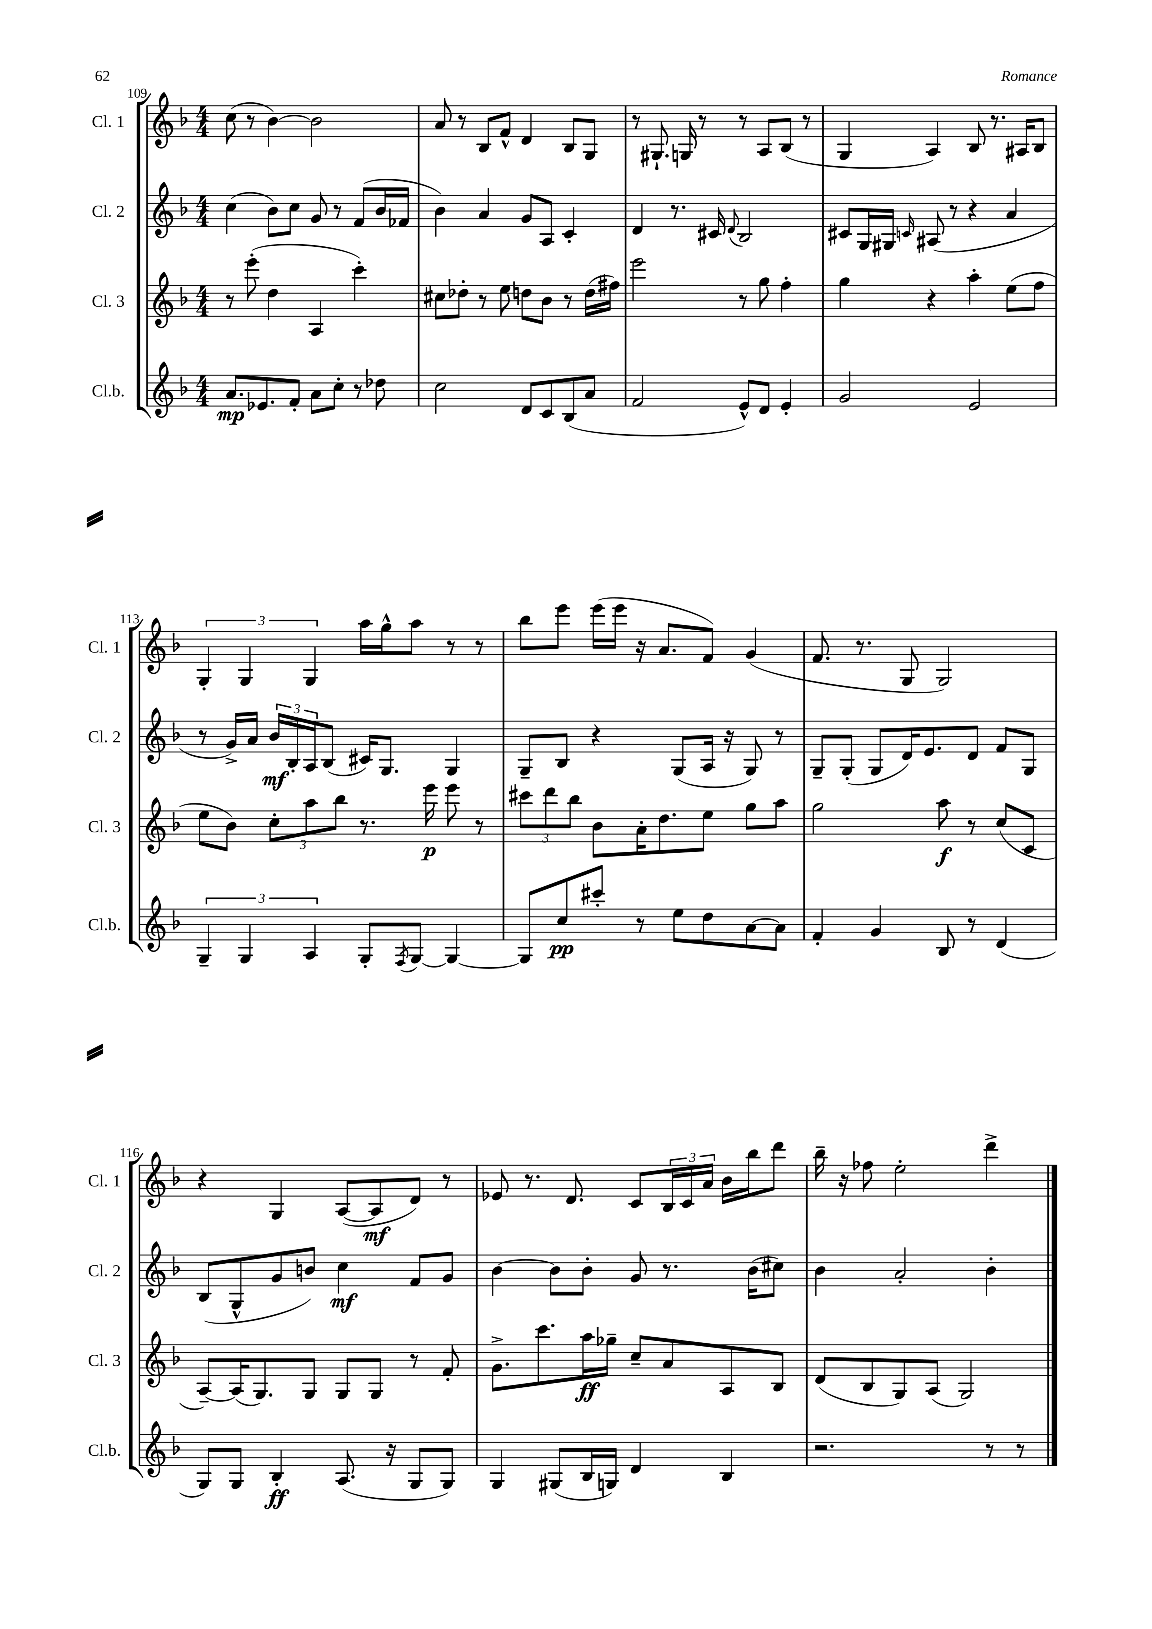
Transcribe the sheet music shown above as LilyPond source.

<<
\new StaffGroup <<
\new Staff = "s0" \with { instrumentName = "Cl. 1" shortInstrumentName = "Cl. 1" } {
    \clef treble \key f \major \numericTimeSignature \time 4/4
    c''8( r8 bes'4~) bes'2 |
    a'8 r8 bes8 f'8-^ d'4 bes8 g8 |
    r8 gis8.-! g16 r8 r8 a8 bes8( r8 |
    g4 a4) bes8 r8. ais16 bes8 |
    \tuplet 3/2 { g4-. g4 g4 } a''16 g''16-^ a''8 r8 r8 |
    bes''8 e'''8 e'''16( e'''16 r16 a'8. f'8) g'4( |
    f'8. r8. g8 g2) |
    r4 g4 a8~( a8\mf d'8) r8 |
    ees'8 r8. d'8. c'8 \tuplet 3/2 { bes16 c'16 a'16 } bes'16 bes''16 d'''8 |
    bes''16-- r16 fes''8 e''2-. d'''4-> \bar "|." |
}
\new Staff = "s1" \with { instrumentName = "Cl. 2" shortInstrumentName = "Cl. 2" } {
    \clef treble \key f \major \numericTimeSignature \time 4/4
    c''4( bes'8) c''8 g'8 r8 f'8( bes'16 fes'16 |
    bes'4) a'4 g'8 a8 c'4-. |
    d'4 r8. cis'16 \appoggiatura { d'8 } bes2 |
    cis'8 g16 gis16 \grace { c'16 } ais8( r8 r4 a'4 |
    r8 g'16->) a'16 \tuplet 3/2 { bes'16\mf bes16-. a16 } bes8( cis'16) g8. g4 |
    g8-- bes8 r4 g8( a16 r16 g8) r8 |
    g8-- g8-.( g8 d'16) e'8. d'8 f'8 g8 |
    bes8( g8-^ g'8 b'8) c''4\mf f'8 g'8 |
    bes'4~ bes'8 bes'8-. g'8 r8. bes'16( cis''8) |
    bes'4 a'2-. bes'4-. \bar "|." |
}
\new Staff = "s2" \with { instrumentName = "Cl. 3" shortInstrumentName = "Cl. 3" } {
    \clef treble \key f \major \numericTimeSignature \time 4/4
    r8 e'''8-.( d''4 a4 c'''4-.) |
    cis''8 des''8-. r8 e''8 d''8 bes'8 r8 d''16( fis''16) |
    e'''2 r8 g''8 f''4-. |
    g''4 r4 a''4-. e''8( f''8 |
    e''8 bes'8) \tuplet 3/2 { c''8-. a''8 bes''8 } r8. e'''16\p e'''8 r8 |
    \tuplet 3/2 { cis'''8 d'''8 bes''8 } bes'8 a'16-. d''8. e''8 g''8 a''8 |
    g''2 a''8\f r8 c''8( c'8 |
    a8~--) a16( g8.) g8 g8 g8 r8 f'8-. |
    g'8.-> c'''8. a''16\ff ges''16-- c''8-- a'8 a8 bes8 |
    d'8( bes8 g8) a8( g2) \bar "|." |
}
\new Staff = "s3" \with { instrumentName = "Cl.b." shortInstrumentName = "Cl.b." } {
    \clef treble \key f \major \numericTimeSignature \time 4/4
    a'8.\mp ees'8. f'8-. a'8 c''8-. r8 des''8 |
    c''2 d'8 c'8 bes8( a'8 |
    f'2 e'8-^) d'8 e'4-. |
    g'2 e'2 |
    \tuplet 3/2 { g4-- g4 a4 } g8-. \acciaccatura { f8 } g8~ g4~ |
    g8 c''8\pp cis'''8-. r8 e''8 d''8 a'8~ a'8 |
    f'4-. g'4 bes8 r8 d'4( |
    g8) g8 bes4-.\ff a8.( r16 g8 g8) |
    g4 gis8( bes16 g16) d'4 bes4 |
    r2. r8 r8 \bar "|." |
}
>>
>>
\layout { \context { \Score currentBarNumber = #109 } }
